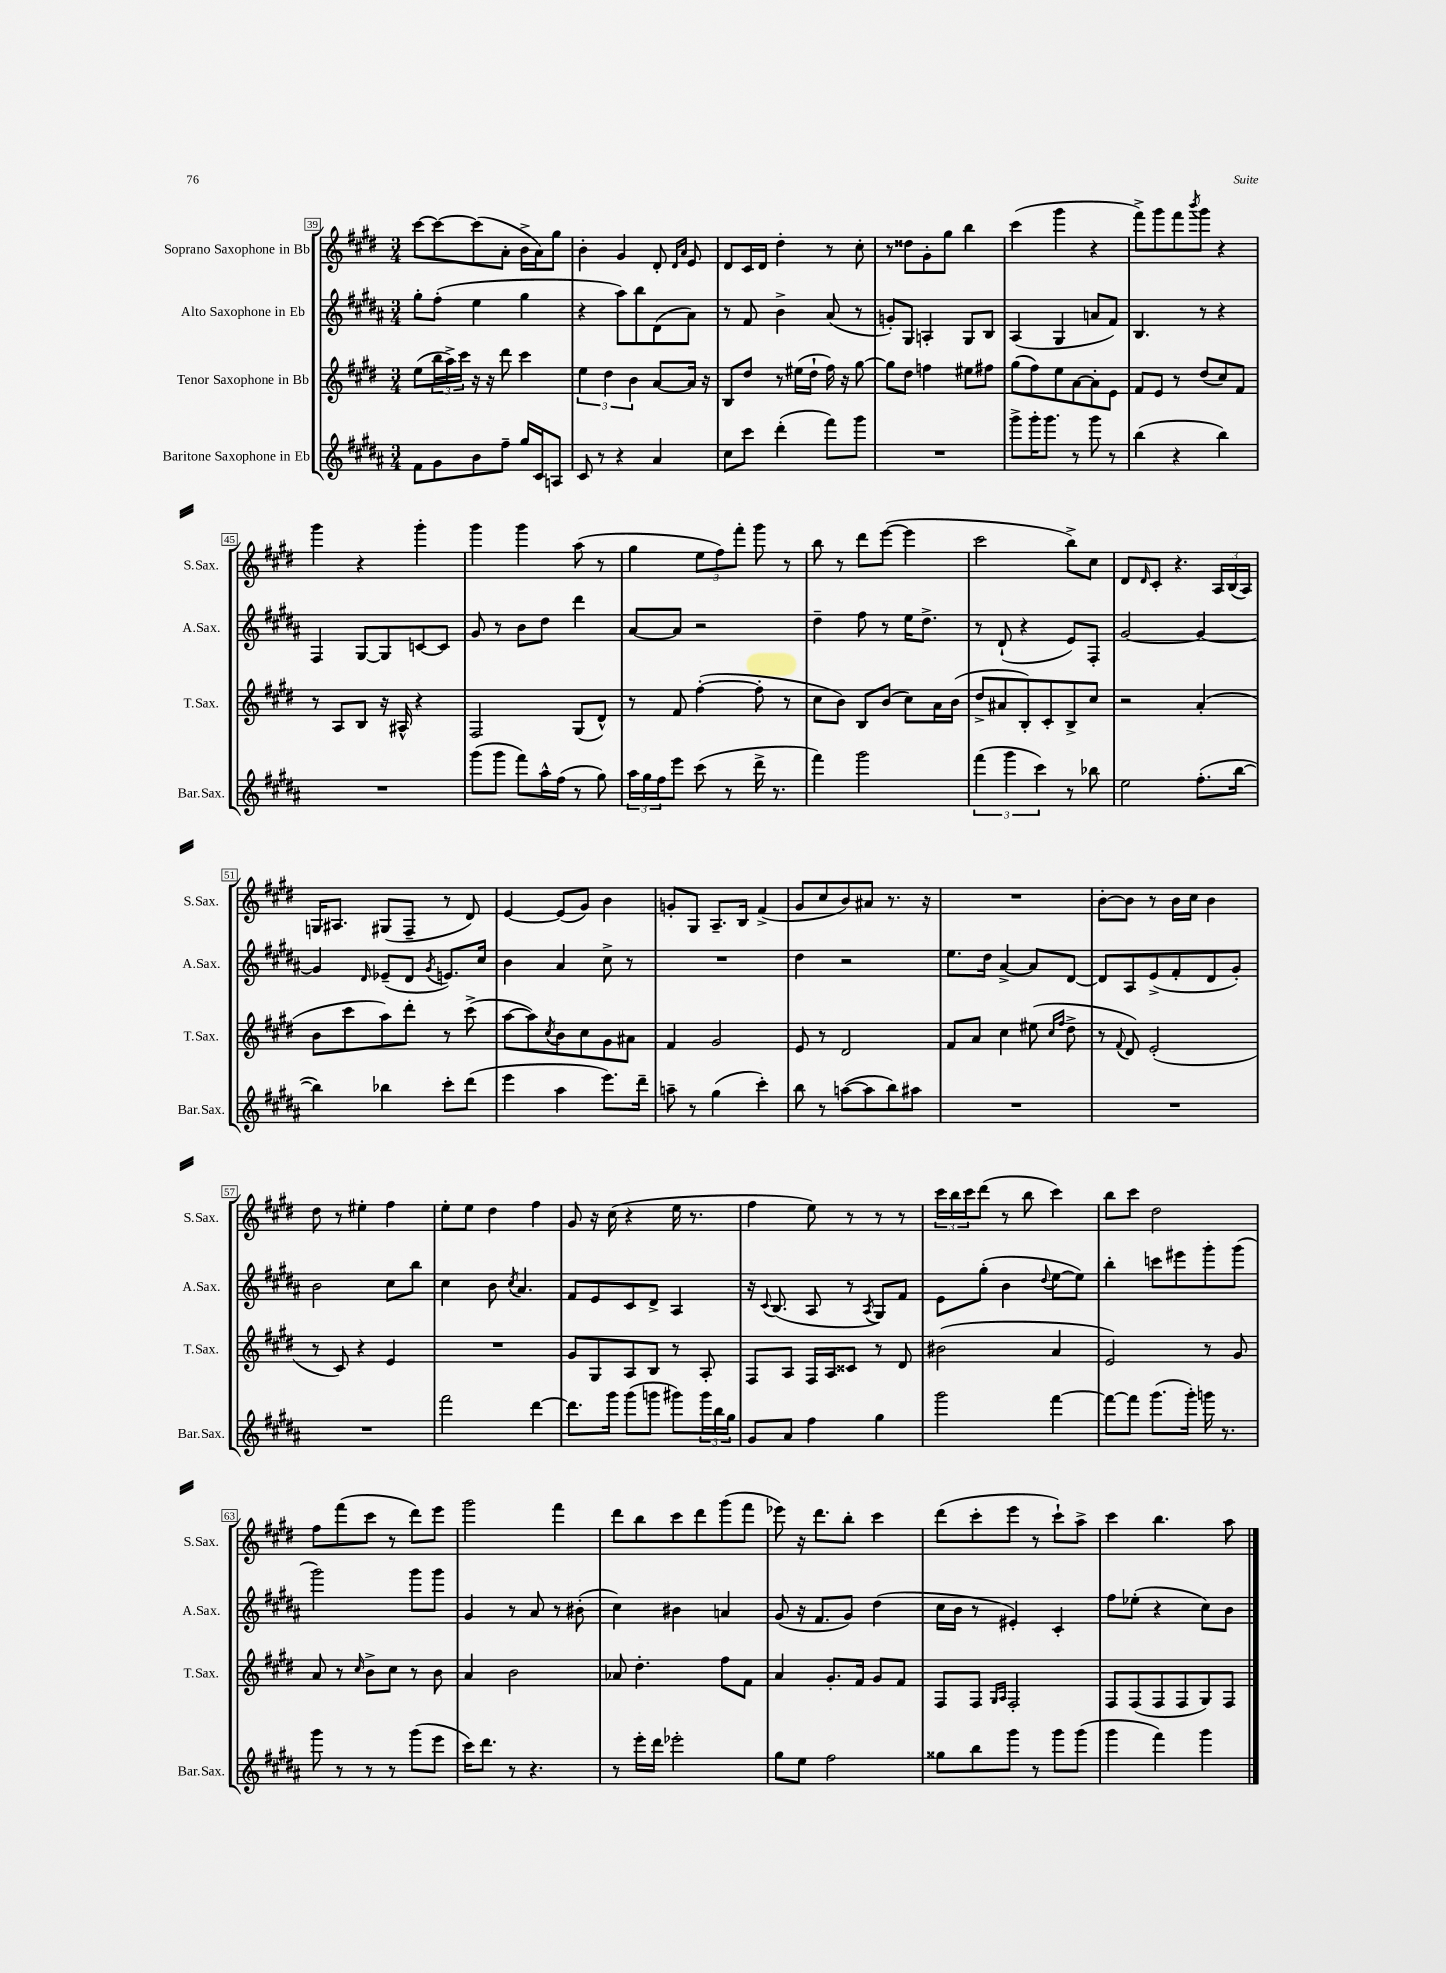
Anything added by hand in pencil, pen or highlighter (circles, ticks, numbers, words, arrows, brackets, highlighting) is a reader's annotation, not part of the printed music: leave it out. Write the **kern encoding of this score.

**kern	**kern	**kern	**kern
*staff4	*staff3	*staff2	*staff1
*clefG2	*clefG2	*clefG2	*clefG2
*k[f#c#g#d#a#]	*k[f#c#g#d#]	*k[f#c#g#d#a#]	*k[f#c#g#d#]
*M3/4	*M3/4	*M3/4	*M3/4
8f#	(8ee	8gg#'	[8ccc#
8g#	24bb	(8ff#'	8ccc#_
.	24aa^)	.	.
.	24ccc#	.	.
8b	16r	4ee	(8ccc#]
.	16r	.	.
8ff#~	8ddd#	.	8a'
16gg#	4ccc#	4gg#	16b^
16c#	.	.	16a)
8A	.	.	8gg#
=	=	=	=
8c#	6ee	4r	4b'
8r	.	.	.
.	6dd#	.	.
4r	.	8aa#)	4g#
.	6b	.	.
.	.	8bb	.
4a#	[8a	(8d#	8d#'
.	.	.	16qqd#
.	.	.	16qqa
.	16a]	8a#)	8e
.	16r	.	.
=	=	=	=
8cc#	8B	8r	8d#
8ccc#	8dd#	8f#	16c#
.	.	.	16d#
(4ddd#'	8r	4b^	4dd#'
.	(16ee#	.	.
.	16dd#`	.	.
8fff#)	16ff#)	(8a#	8r
.	16r	.	.
8ggg#	[8gg#	8r	8cc#'
=	=	=	=
2.r	8gg#]	8g')	8r
.	8dd#	8G#	8dd##
.	4ff	4A'	8g#'
.	.	.	8gg#
.	8ee#	8G#	4bb
.	8ff#	8B	.
=	=	=	=
8ggg#^	(8gg#	(4A#	(4ccc#
16ggg#'	8ff#)	.	.
8.ggg#	.	.	.
.	8ee	4G#	4ggg#
8r	[8a	.	.
8ggg#	8a']	8a	4r
8r	8e	8f#)	.
=	=	=	=
(4bb	8f#	4.B	8fff#^)
.	8e	.	8ggg#
4r	8r	.	8fff#
.	.	.	8qbbb
.	(8dd#	8r	8ggg#
4bb)	8cc#)	4r	4r
.	8f#	.	.
=	=	=	=
2.r	8r	4F#	4ggg#
.	8A	.	.
.	8B	[8G#	4r
.	16r	8G#]	.
.	16A#^^	.	.
.	4r	[8c	4ggg#'
.	.	8c]	.
=	=	=	=
(8ggg#	2F#	8g#	4ggg#
8ggg#	.	8r	.
8fff#)	.	8b	4ggg#
16aa#^^	.	8dd#	.
(16ff#	.	.	.
8r	(8G#	4ddd#	(8aa
8gg#)	8d#^^)	.	8r
=	=	=	=
24aa#	8r	[8a#	4gg#
24gg#	.	.	.
24ff#	.	.	.
8eee	8f#	8a#]	.
(8ccc#	([4ff#'	2r	12ee
.	.	.	12ff#)
8r	.	.	.
.	.	.	12fff#'
16ddd#^	8ff#']	.	8ggg#
8.r	.	.	.
.	8r	.	8r
=	=	=	=
4fff#)	8cc#	4dd#~	8bb
.	8b)	.	8r
2ggg#	8B	8ff#	8ddd#
.	(8b	8r	([8eee
.	8cc#)	16ee	4eee]
.	.	8.dd#^	.
.	16a	.	.
.	(16b	.	.
=	=	=	=
(6fff#	8dd#^	8r	2ccc#
.	8a#	(8d#`	.
6ggg#	.	.	.
.	8B')	4r	.
6ccc#)	.	.	.
.	8c#'	.	.
8r	8B^	8e)	8bb^)
8bb-	8cc#	8F#'	8cc#
=	=	=	=
2ee	2r	[2g#	8d#
.	.	.	16qqd#
.	.	.	8c#'
.	.	.	4.r
(8.ff#'	(4a'	4g#_	.
.	.	.	24A
.	.	.	(24B
[16bb	.	.	.
.	.	.	24A)
=	=	=	=
4bb])	8b	4g#]	16G
.	.	.	8.A#
.	8ccc#	.	.
.	.	16qqd#	.
4bb-	8aa)	(8e-~	(8G#
.	8ddd#'	8d#	8F#~
.	.	8qg#	.
8ccc#'	8r	8.e)	8r
(8ddd#	(8ccc#^	.	8d#)
.	.	16cc#	.
=	=	=	=
4eee	[8aa	4b	[4e
.	8aa])	.	.
.	8qcc#	.	.
4aa#	8b	4a#	(8e]
.	8cc#	.	8g#)
8.eee)	8g#	8cc#^	4b
.	8a#	8r	.
16ddd#~	.	.	.
=	=	=	=
8aa~	4f#	2.r	8g'
8r	.	.	8G#
(4gg#	2g#	.	8.A~
.	.	.	16B
4ccc#')	.	.	(4f#^
=	=	=	=
8bb	8e	4dd#	8g#
8r	8r	.	8cc#
([8aa	2d#	2r	8b)
8aa]	.	.	8a#
8bb)	.	.	8.r
8aa#	.	.	.
.	.	.	16r
=	=	=	=
2.r	8f#	8.ee	2.r
.	8a	.	.
.	.	16dd#	.
.	4cc#	[4a#^	.
.	(8ee#	8a#]	.
.	16qqcc#	.	.
.	16qqff#	.	.
.	8dd#^	[8d#	.
=	=	=	=
2.r	8r	8d#]	[8b'
.	8qqf#	.	.
.	8d#)	8A#	8b]
.	(2e'	(8e^	8r
.	.	8f#'	16b
.	.	.	16cc#
.	.	8d#	4b
.	.	8g#')	.
=	=	=	=
2.r	8r	2b	8dd#
.	8c#)	.	8r
.	4r	.	4ee#'
.	4e	8cc#	4ff#
.	.	8bb	.
=	=	=	=
2fff#	2.r	4cc#	8ee'
.	.	.	8ee
.	.	8b	4dd#
.	.	8qcc#	.
.	.	4.a#	.
[4ddd#	.	.	4ff#
=	=	=	=
8.ddd#]	8g#	8f#	8g#
.	8G#	8e	16r
16ggg#	.	.	(16cc#
(8ggg#	8A	8c#	4r
8ggg	8B	8d#^	.
8ggg#)	8r	4A#	16ee
.	.	.	8.r
24ggg#	8A'	.	.
24bb	.	.	.
24gg#	.	.	.
=	=	=	=
8g#	8F#	16r	4ff#
.	.	8qqc#	.
.	.	(8.B	.
8a#	8A	.	.
4ff#	16F#	8A#	8ee)
.	16A	.	.
.	8c##	8r	8r
.	.	8qA#	.
4gg#	8r	8G#)	8r
.	8d#	8f#	8r
=	=	=	=
2ggg#	(2b#	8e	24ccc#
.	.	.	24bb
.	.	.	24ccc#
.	.	(8gg#'	(8ddd#
.	.	4b	8r
.	.	.	8bb
.	.	8qqdd#	.
[4fff#	4a	[8ee	4ccc#)
.	.	8ee])	.
=	=	=	=
8fff#_	2e)	4bb'	8bb
8fff#]	.	.	8ccc#
(8.ggg#	.	8ccc	2dd#
.	.	8eee#	.
16ggg#')	.	.	.
16ggg	8r	8ggg#'	.
8.r	.	.	.
.	8g#	(8ggg#	.
=	=	=	=
8ggg#	8a	2ggg#)	8ff#
8r	8r	.	(8fff#
.	16qqcc#	.	.
8r	8b^	.	8ccc#
8r	8cc#	.	8r
(8ggg#	8r	8ggg#	8ddd#)
8eee	8b	8ggg#	8eee
=	=	=	=
16ccc#)	4a	4g#	2ggg#
8.ddd#	.	.	.
8r	2b	8r	.
4.r	.	8a#	.
.	.	8r	4fff#
.	.	(8b#'	.
=	=	=	=
8r	8a-	4cc#)	8ddd#
16eee'	4.dd#'	.	8bb
16ddd#	.	.	.
2eee-'	.	4b#	8ccc#
.	.	.	8ddd#
.	8ff#	4a	(8ggg#
.	8f#	.	8fff#
=	=	=	=
8gg#	4a	(8g#	8eee-)
8ee	.	16r	16r
.	.	8.f#	8.ddd#
2ff#	8.g#'	.	.
.	.	8g#)	8bb'
.	16f#	.	.
.	8g#	(4dd#	4ccc#
.	8f#	.	.
=	=	=	=
8gg##	8F#	16cc#	(8ddd#
.	.	16b	.
8bb	8F#	8r	8ccc#'
.	16qqG#	.	.
.	16qqA	.	.
8ggg#	2F#'	4e#')	8eee
8r	.	.	8r
8ggg#	.	4c#'	8ccc#`)
(8ggg#	.	.	8aa^
=	=	=	=
4ggg#	8F#	8ff#	4ccc#
.	(8F#	(8ee-'	.
4fff#)	8F#	4r	4.bb
.	8F#	.	.
4ggg#	8G#)	8cc#)	.
.	8F#	8b	8aa
==	==	==	==
*-	*-	*-	*-
